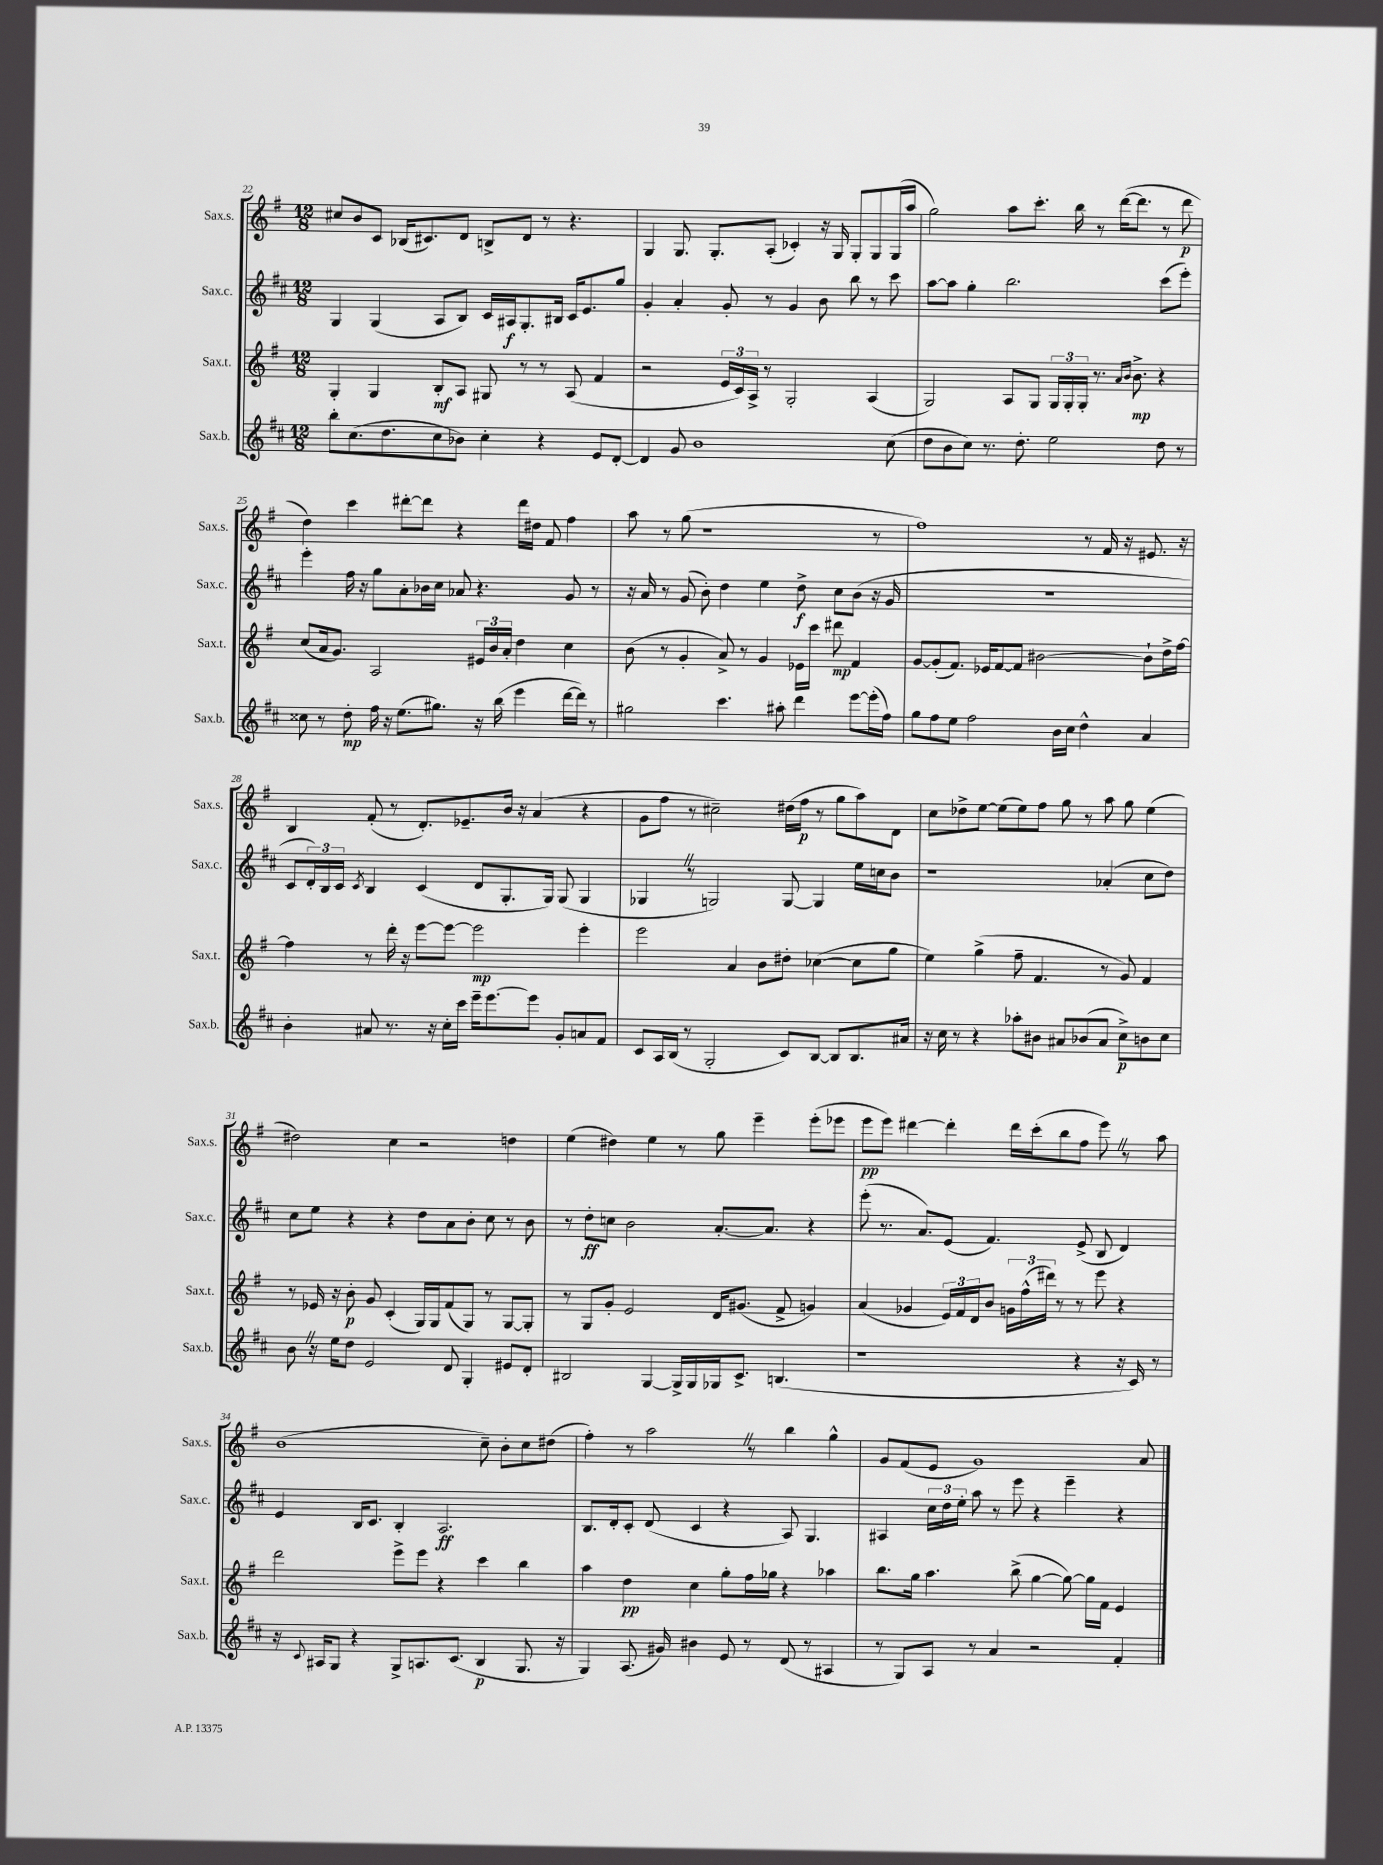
<<
\new StaffGroup <<
\new Staff = "s0" \with { instrumentName = "Sax.s." shortInstrumentName = "Sax.s." } {
    \clef treble \key g \major \numericTimeSignature \time 12/8
    cis''8 b'8 c'8 bes16( cis'8.) d'8 b8-> d'8 r8 r4. |
    g4 g8. g8.-. a8-.( ces'4-.) r16 g16 g8-. g8 g16( a''16 |
    g''2) a''8 c'''8.-. b''16 r8 d'''16~( d'''8. r8 d'''8\p |
    d''4) c'''4 dis'''8~-. dis'''8 r4 dis'''16 dis''16 fis'8 fis''4 |
    a''8 r8 g''8( r1 r8 |
    fis''1) r8 fis'16 r16 eis'8. r16 |
    b4 fis'8-.( r8 d'8.-.) ees'8.-- b'16 r16 a'4( r4 |
    g'8 fis''8 r8 cis''2--) dis''16( fis''16\p r8 g''8 a''8) d'8 |
    c''8 des''8-> e''8~ e''8( e''8) fis''8 g''8 r8 a''8 g''8 e''4( |
    dis''2) c''4 r2 d''4 |
    e''4( dis''4) e''4 r8 g''8 e'''4-- e'''8-.( ees'''8 |
    e'''8\pp e'''8) dis'''4~ dis'''4-. dis'''16 c'''16-.( b''8 fis''8 e'''8) \once \override BreathingSign.text = \markup { \musicglyph "scripts.caesura.straight" } \breathe r8 a''8 |
    b'1( c''8--) b'8-. c''8 dis''8( |
    fis''4-.) r8 a''2 \once \override BreathingSign.text = \markup { \musicglyph "scripts.caesura.straight" } \breathe r8 b''4 g''4-^ |
    g'8 fis'8( e'8 g'1) a'8 \bar "|." |
}
\new Staff = "s1" \with { instrumentName = "Sax.c." shortInstrumentName = "Sax.c." } {
    \clef treble \key d \major \numericTimeSignature \time 12/8
    g4 g4( a8 b8) cis'16 ais16\f g8.-. bis16 cis'16 e'8. g''8 |
    g'4-. a'4-. g'8-. r8 g'4 b'8 b''8 r8 cis'''8 |
    a''8~ a''8 g''4-. b''2. cis'''8( e'''8-.) |
    e'''4-. fis''16 r16 g''8 a'8-. bes'16 cis''16 aes'8 r4. g'8 r8 |
    r16 a'16 r8 g'8( b'8-.) d''4 e''4 d''8->\f cis''8 b'8( r16 g'16 |
    R1. |
    cis'8 \tuplet 3/2 { d'16-.) b16 cis'16 } \acciaccatura { cis'8 } b4 cis'4( d'8 g8.-. g16) g8( g4 |
    ges4 \once \override BreathingSign.text = \markup { \musicglyph "scripts.caesura.straight" } \breathe r8 g2) g8~ g4 e''16 c''16 b'8 |
    r1 aes'4-.( cis''8 d''8) |
    cis''8 e''8 r4 r4 d''8 a'8 b'8-. cis''8 r8 b'8 |
    r8 d''8-.\ff c''8 b'2 a'8.~-. a'8. r4 |
    e'''8-.( r8. a'8.) e'8( fis'4.) e'8->( b8 d'4) |
    e'4 b16 cis'8. b4-. a2.\ff |
    b8. d'16-. cis'8-. d'8( cis'4 r4 a8) g4. |
    ais4 \tuplet 3/2 { cis''16 d''16 e''16-. } a''8 r8 e'''8 r4 e'''4-- r4 \bar "|." |
}
\new Staff = "s2" \with { instrumentName = "Sax.t." shortInstrumentName = "Sax.t." } {
    \clef treble \key g \major \numericTimeSignature \time 12/8
    g4-. g4 b8-.\mf a8 gis8 r8 r8 a8( fis'4 |
    r2 \tuplet 3/2 { e'16 c'16) a16-> } r8 g2-. a4( |
    g2) a8 g8 \tuplet 3/2 { g16 g16-. g16-. } r8. \grace { a'16 b'16 } b'8.->\mp r4 |
    c''8( a'16 g'8.) a2 \tuplet 3/2 { eis'16 b'16 a'16-. } d''4 c''4 |
    b'8( r8 g'4-. a'8->) r8 g'4 ees'16 c'''16 dis'''8\mp fis'4 |
    g'8~ g'8-.( fis'8.) ees'16 fis'8~ fis'8 bis'2~ bis'8-! d''16-> fis''16~ |
    fis''4 r8 d'''16-. r16 e'''8~ e'''8~ e'''2\mp e'''4-. |
    e'''2 a'4 b'8 dis''8-. ces''4~( ces''8 g''8 |
    e''4) g''4->( fis''8-- fis'4. r8 g'8) fis'4 |
    r8 ees'16 r16 b'8-.\p g'8 c'4-.( g16) g16 fis'8( g8) r8 g8~ g8-. |
    r8 g8 g'8-. e'2 d'16 gis'8.( fis'8-> g'4) |
    a'4( ges'4 \tuplet 3/2 { e'16) fis'16 d'16 } b'8 \tuplet 3/2 { g'16 fis''16-^( dis'''16) } r8 r8 e'''8 r4 |
    d'''2 e'''8-> e'''8 r4 c'''4 b''4 |
    a''4 d''4\pp c''4 g''8-. fis''16 ges''16 r4 aes''4 |
    b''8. g''16 a''4. b''8->( g''4~ g''8~) g''16 fis'16 e'4 \bar "|." |
}
\new Staff = "s3" \with { instrumentName = "Sax.b." shortInstrumentName = "Sax.b." } {
    \clef treble \key d \major \numericTimeSignature \time 12/8
    b''8-. cis''8.( d''8. cis''8 bes'8) cis''4-. r4 e'8 d'8~-. |
    d'4 g'8 b'1 cis''8( |
    d''8 b'8 cis''8) r8. d''8.-. e''2 d''8 r8 |
    cisis''8 r8 d''8-.\mp fis''16 r16 e''8.( gis''8.) r16 b''16( e'''4 d'''16~ d'''16) r8 |
    gis''2 cis'''4. ais''8-. d'''4 e'''8~ e'''16-.( fis''16) |
    g''8 fis''8 e''8 fis''2 b'16 cis''16 d''4-^ a'4 |
    b'4-. ais'8 r8. r16 cis''16-. cis'''16 e'''16-- e'''8.~ e'''8 g'8-. a'8 fis'8 |
    cis'8 a16 b16( r8 g2-. cis'8) b8~ b8 b8. ais'16 |
    r16 cis''16 r8 r4 aes''8-. bis'8 ais'8 bes'8( ais'8 cis''8->\p) b'8 cis''8 |
    b'8 \once \override BreathingSign.text = \markup { \musicglyph "scripts.caesura.straight" } \breathe r16 e''16 d''8 e'2 d'8 g4-. eis'8 d'8-. |
    bis2 g4~ g16-> g16 ges16 cis'8.-> b4.( |
    r1 r4 r16 cis'16) r8 |
    r16 \appoggiatura { cis'8 } ais16 g8 r4 g8-> a8. cis'8.( b4\p g8. r16 |
    g4) a8.( gis'16) bis'4 e'8 r8 d'8( r8 ais4 |
    r8 g8) a8 r8 a'4 r2 fis'4-. \bar "|." |
}
>>
>>
\layout { \context { \Score currentBarNumber = #22 } }
